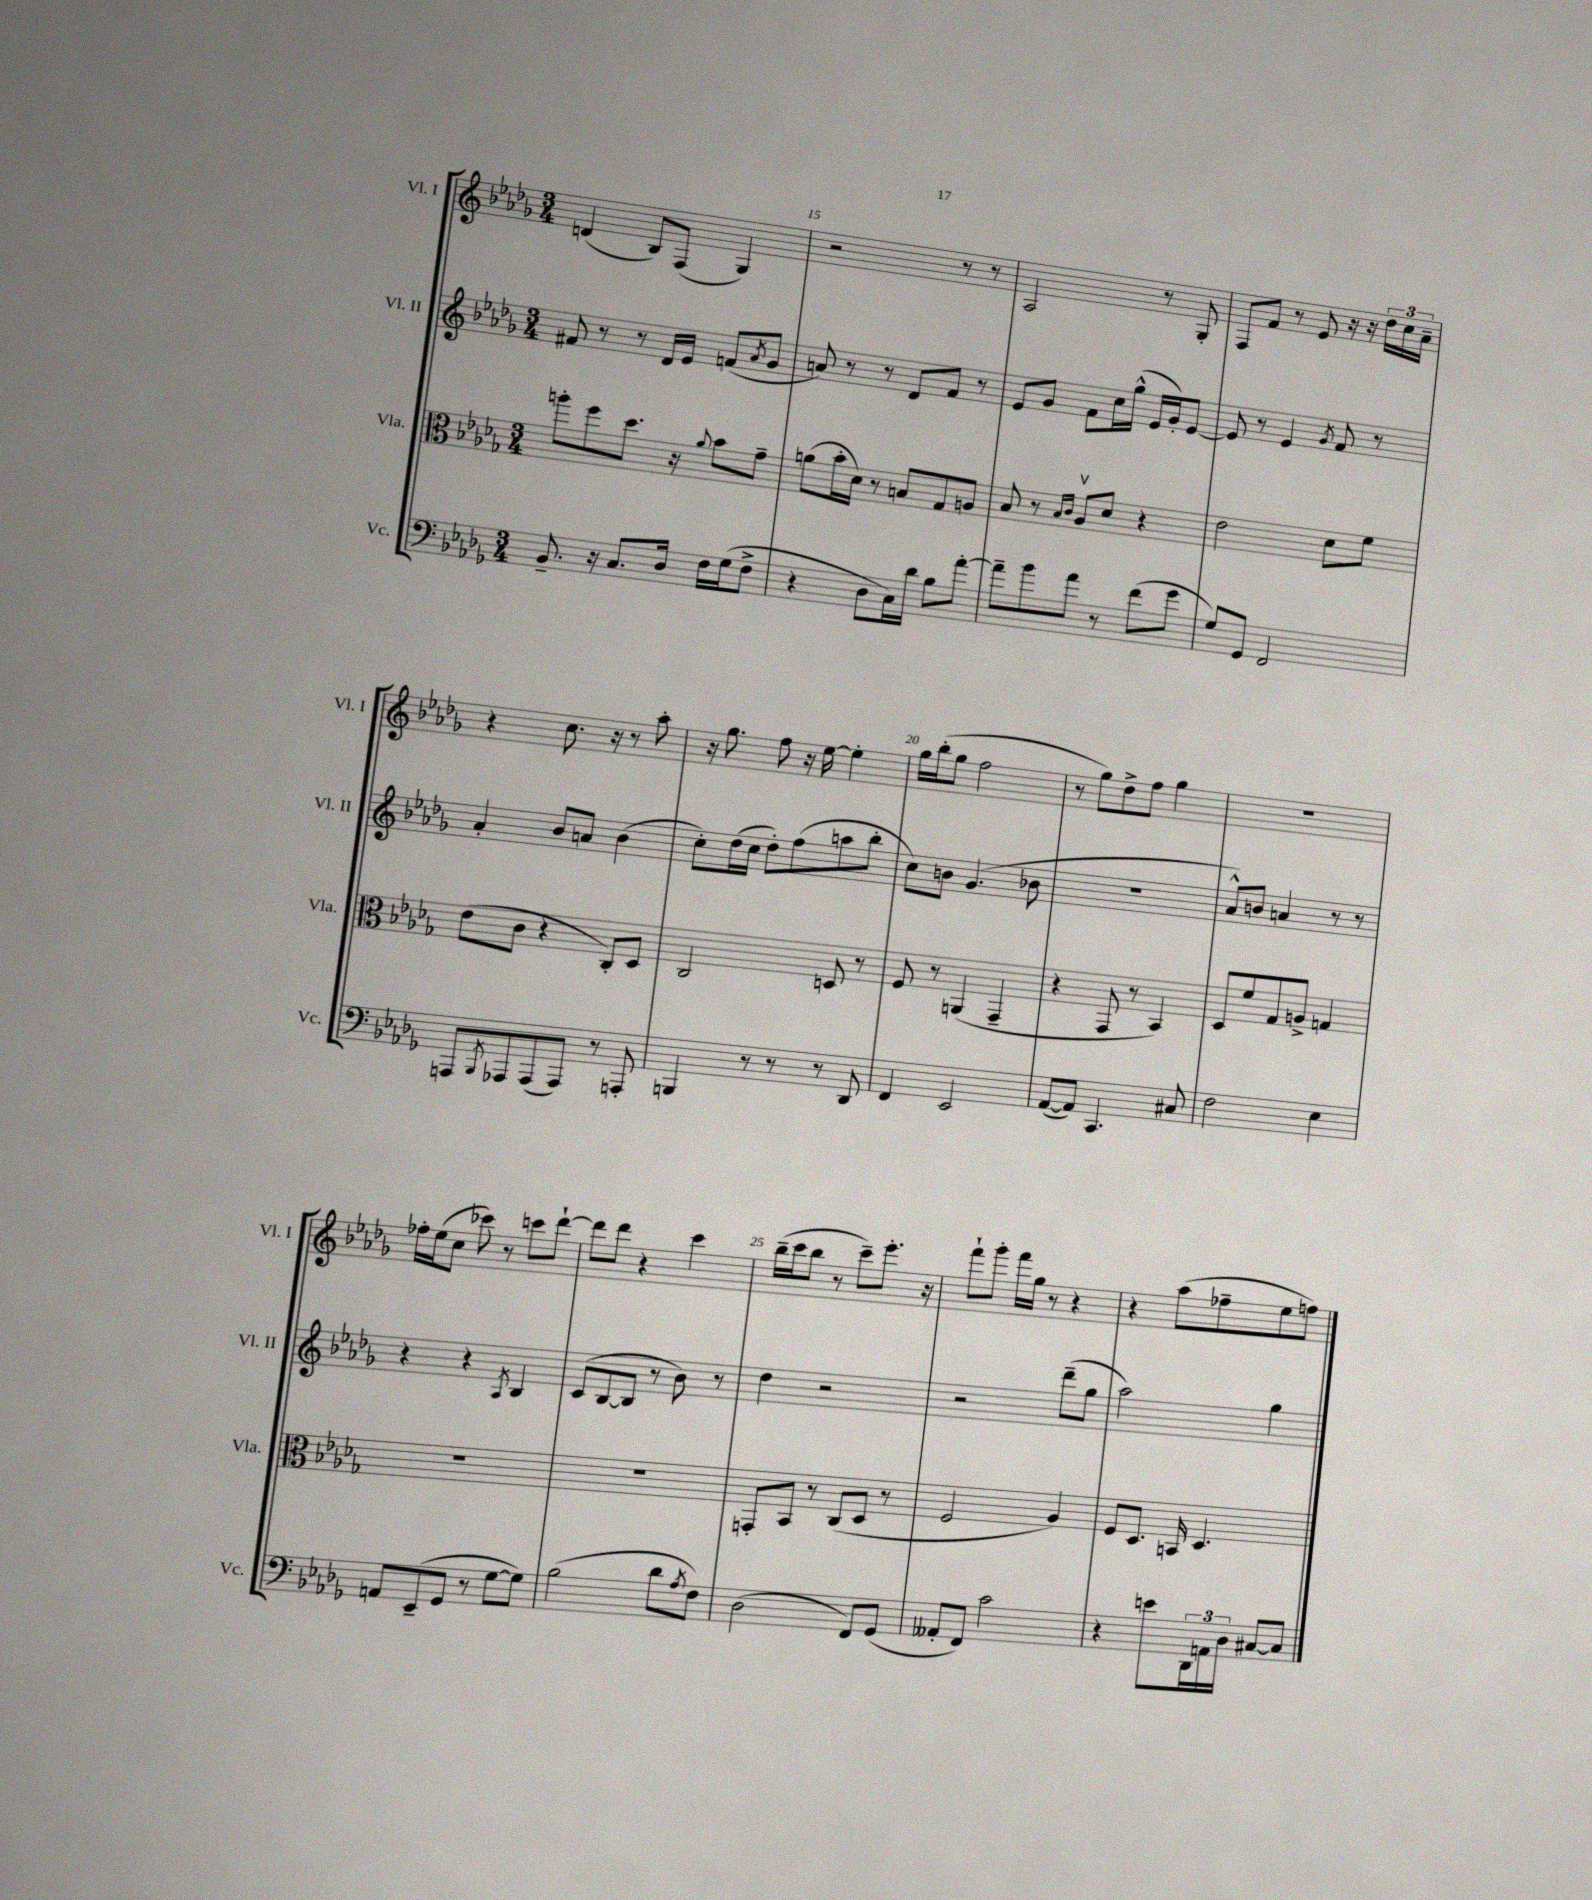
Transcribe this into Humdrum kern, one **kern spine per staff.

**kern	**kern	**kern	**kern
*part4	*part3	*part2	*part1
*staff4	*staff3	*staff2	*staff1
*I"Vc.	*I"Vla.	*I"Vl. II	*I"Vl. I
*I'Vc.	*I'Vla.	*I'Vl. II	*I'Vl. I
*clefF4	*clefC3	*clefG2	*clefG2
*k[b-e-a-d-g-]	*k[b-e-a-d-g-]	*k[b-e-a-d-g-]	*k[b-e-a-d-g-]
*M3/4	*M3/4	*M3/4	*M3/4
=14	=14	=14	=14
8.BB-~/	8aan'\L	8f#X/	(4dn/
.	8ff\	8r	.
16r	.	.	.
8.C/L	8.dd-\J	8r	8B-/L)
.	.	16d-/LL	(8F/J
16D-/Jk	16r	16e-/JJ	.
.	8qqa-/	.	.
16F\LL	8b-\L	(8fn/L	4G-/)
(16G-\J	.	.	.
.	.	8qa-/	.
8F^\J	8g-~\J	8g-/J	.
=15	=15	=15	=15
4r	(8an\L	8an/)	2r
.	16b-'\L	8r	.
.	16d-\JJ)	.	.
8D-\L	8r	8r	.
16C\L)	8Bn/L	8d-/L	.
16d-\JJ	.	.	.
8B-\L	8G-/	8f/J	8r
[8a-'\J	8An/J	8r	8r
=16	=16	=16	=16
8a-~\L]	8B-/	8e-/L	2A-/
8b-\	8r	8g-/J	.
.	16qqB-/LL	.	.
.	16qqc/JJ	.	.
8a-\J	8A-v/L	8f\L	.
8r	8d-/J	16cc\L	.
.	.	(16gg-^^\JJ	.
(8f\L	4r	16e-/LL	8r
.	.	16g-'/J)	.
8g-\J	.	[8e-/J	8G-'/
=17	=17	=17	=17
8G-/L)	2e-\	8e-/]	8F/L
8GG-/J	.	8r	8f/J
2FF/	.	4e-/	8r
.	.	.	8e-/
.	.	8qg-/	.
.	8d-\L	8f/	16r
.	.	.	16r
.	8f\J	8r	24dd-\LL
.	.	.	24cc\
.	.	.	24a-~\JJ
!!LO:LB:g=z
=18	=18	=18	=18
8AAAn/L	(8e-\L	4a-'/	4r
8qBBB-/	.	.	.
8AAA-X/	8c\J	.	.
(8AAA-/	4r	8b-/L	8.cc\
8AAA-/J)	.	8an/J	.
.	.	.	16r
8r	8C'/L)	(4b-\	8r
8AAAn'/	8D-/J	.	8aa-'\
=19	=19	=19	=19
4BBBn/	2C/	8cc'\L)	16r
.	.	.	8.gg-\
.	.	(16dd-\L	.
.	.	16cc\JJ	.
8r	.	8dd-'\L)	8ff\
8r	.	(8ff\	16r
.	.	.	[16ee-\
8r	8Dn/	8aan\	4ee-'\]
8DD-/	8r	8bb-'\J	.
=20	=20	=20	=20
4FF/	8F/	8cc\L)	16gg-\LL
.	.	.	(16bb-'\J
.	8r	8bn\J	8gg-\J
2EE-/	(4AAn/	(4.g-/	2ff\
.	4GG-~/	.	.
.	.	8b-X\	.
=21	=21	=21	=21
([8AA-/L	4r	2.r	8r
8AA-/J])	.	.	8gg-\L)
4.CC/	8GG-/	.	8dd-^\
.	8r	.	8ff\J
.	4BB-/)	.	4gg-\
8C#X/	.	.	.
=22	=22	=22	=22
2F\	8D-/L	8a-^^/L)	2.r
.	8f/	8bn/J	.
.	8G-/	4an/	.
.	8An^/J	.	.
4E-\	4Gn/	8r	.
.	.	8r	.
!!LO:LB:g=z
=23	=23	=23	=23
8AAn/L	2.r	4r	16ff-X'\LL
.	.	.	(16ee-\J
(8EE-~/	.	.	8cc\J
8GG-/J	.	4r	8ccc-X\)
8r	.	.	8r
.	.	8qA-/	.
[8G-\L	.	4B-/	8cccn\L
8G-\J])	.	.	[8ddd-`\J
=24	=24	=24	=24
(2B-\	2.r	(8c/L	8ddd-\L]
.	.	[8B-/	8ddd-\J
.	.	8B-/J]	4r
.	.	8r	.
8d-\L	.	8b-\)	4ccc\
8qA-/	.	.	.
8F\J)	.	8r	.
=25	=25	=25	=25
(2D-\	8GGn'/L	4dd-\	(16bb-~\LL
.	.	.	16ccc\J
.	8BB-/J	.	8bb-\J
.	8r	2r	8r
.	(8C/L	.	8ccc~\L)
8FF/L)	8D-/J	.	8.eee-'\J
(8GG-/J	8r	.	.
.	.	.	16r
=26	=26	=26	=26
8AA--X'/L	2F/	2r	8fff`\L
8FF/J)	.	.	8ggg-'\J
2c\	.	.	16fff\LL
.	.	.	16gg-\JJ
.	.	.	8r
.	4A-/)	(8ddd-~\L	4r
.	.	8gg-\J	.
=27	=27	=27	=27
4r	8F/L	2aa-\)	4r
.	8.D-/J	.	.
8en\L	.	.	(8aa-\L
.	16BBn/	.	.
24DD-\L	4.D-/	.	8ff-X~\
24AAn\	.	.	.
24D-\JJ	.	.	.
[8C#X/L	.	4gg-\	8ee-\
8C#/J]	.	.	8ffn\J)
==	==	==	==
*-	*-	*-	*-
